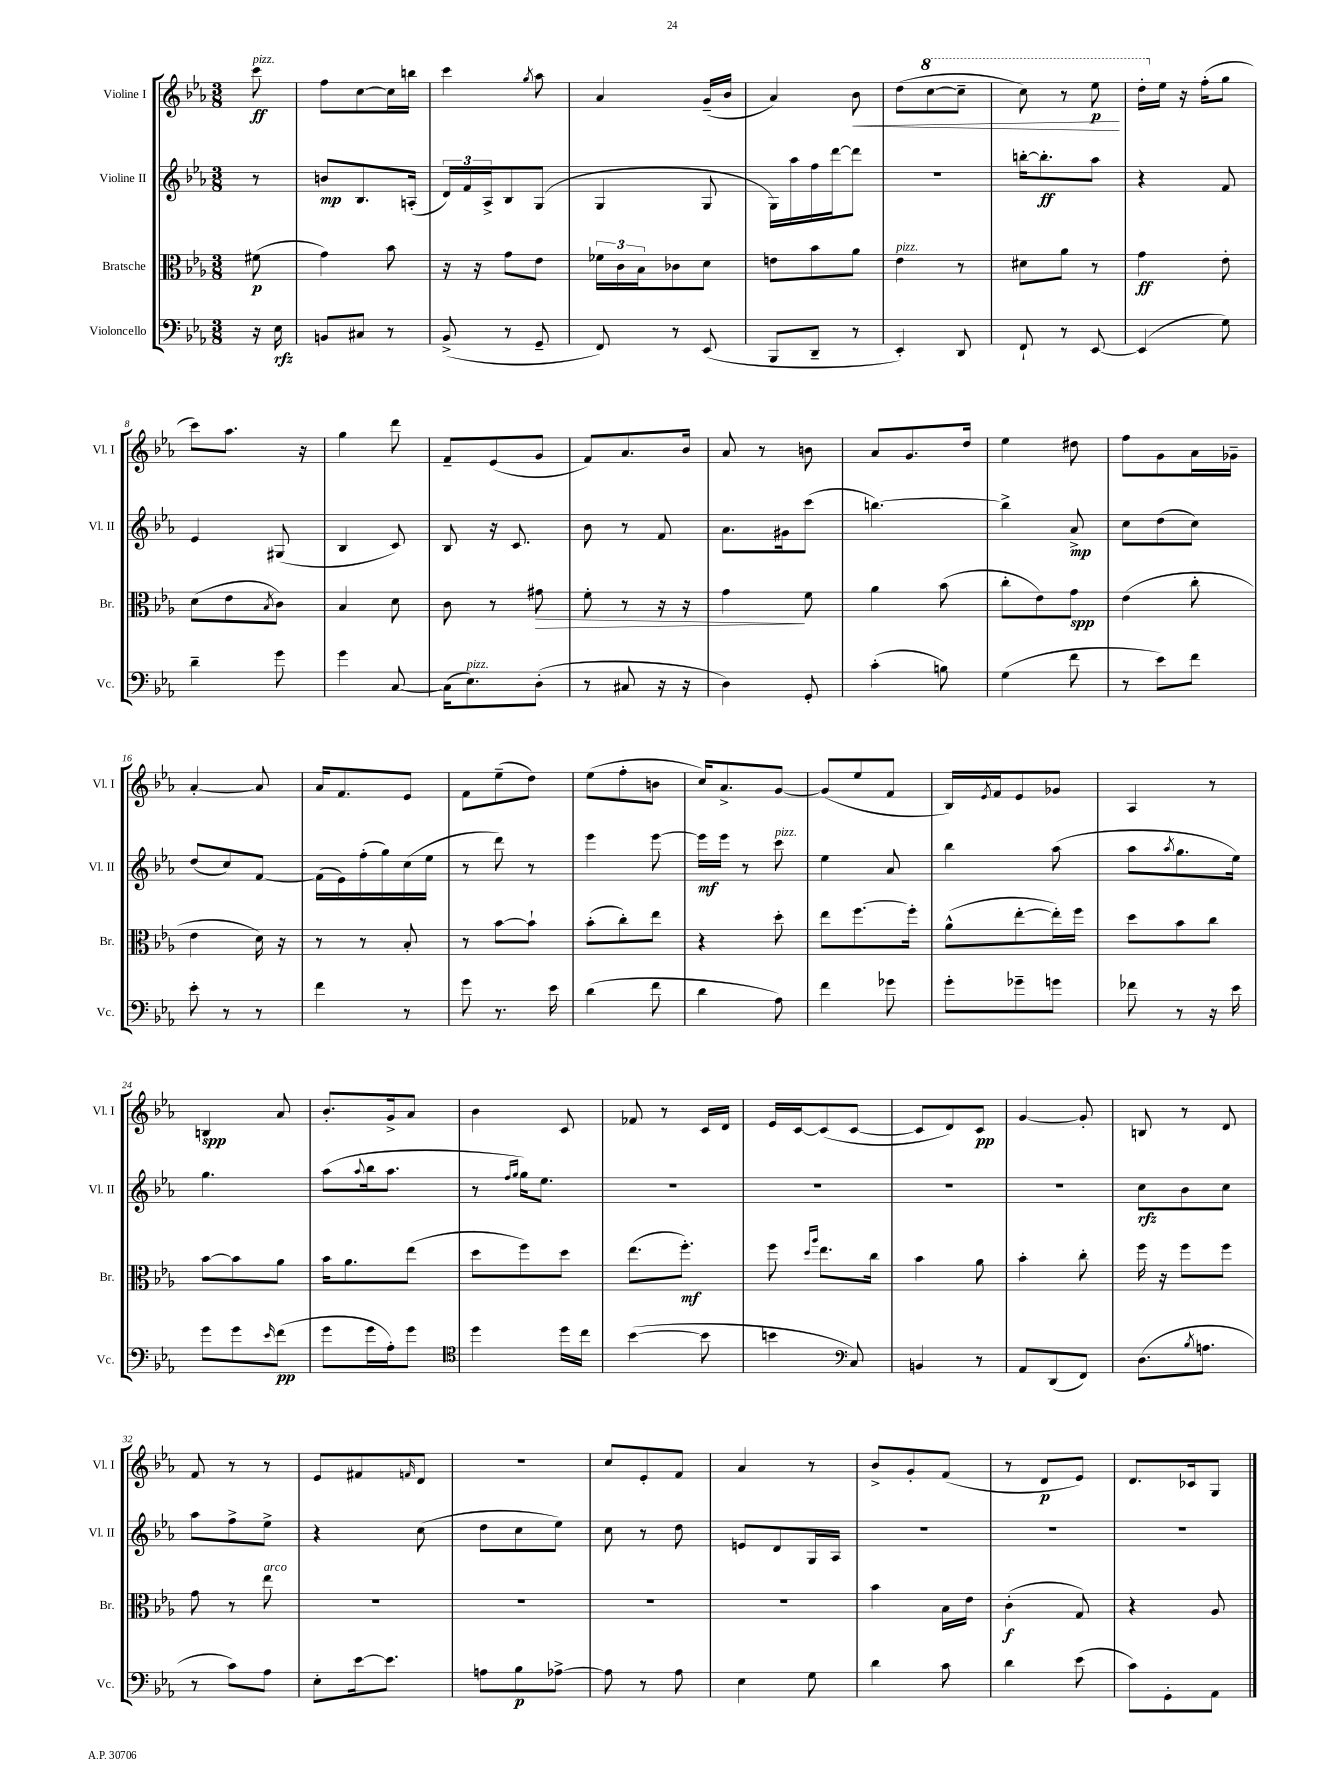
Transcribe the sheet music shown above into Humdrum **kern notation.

**kern	**dynam	**kern	**dynam	**kern	**dynam	**kern	**dynam
*part4	*part4	*part3	*part3	*part2	*part2	*part1	*part1
*staff4	*staff4	*staff3	*staff3	*staff2	*staff2	*staff1	*staff1
*I"Violoncello	*	*I"Bratsche	*	*I"Violine II	*	*I"Violine I	*
*I'Vc.	*	*I'Br.	*	*I'Vl. II	*	*I'Vl. I	*
*clefF4	*	*clefC3	*	*clefG2	*	*clefG2	*
*k[b-e-a-]	*	*k[b-e-a-]	*	*k[b-e-a-]	*	*k[b-e-a-]	*
*M3/8	*	*M3/8	*	*M3/8	*	*M3/8	*
=	=	=	=	=	=	=	=
!	!	!	!	!	!	!LO:TX:a:i:t=pizz.	!
16r	.	(8f#X\	p	8r	.	8ccc\	ff
16E-\	rfz	.	.	.	.	.	.
=1	=1	=1	=1	=1	=1	=1	=1
8BBn/L	.	4g\)	.	8bn/L	mp	8ff\L	.
8C#X/J	.	.	.	8.B-/	.	[8cc\	.
8r	.	8b-\	.	.	.	16cc\L]	.
.	.	.	.	(16An'/Jk	.	16bbn\JJ	.
=2	=2	=2	=2	=2	=2	=2	=2
(8BB-^/	.	16r	.	24d/LL)	.	4ccc\	.
.	.	.	.	24f/	.	.	.
.	.	16r	.	.	.	.	.
.	.	.	.	24A-^/J	.	.	.
8r	.	8g\L	.	8B-/	.	.	.
.	.	.	.	.	.	8qgg/	.
8GG~/	.	8e-\J	.	(8G/J	.	8aa-\	.
=3	=3	=3	=3	=3	=3	=3	=3
8FF/)	.	24f-X\LL	.	4G/	.	4a-/	.
.	.	24c\	.	.	.	.	.
.	.	24B-\J	.	.	.	.	.
8r	.	8c-X\	.	.	.	.	.
(8EE-/	.	8d\J	.	8G/	.	(16g~/LL	.
.	.	.	.	.	.	16b-/JJ	.
=4	=4	=4	=4	=4	=4	=4	=4
8BBB-/L	.	8en\L	.	16G\LL)	.	4a-/)	.
.	.	.	.	16aa-\	.	.	.
8DD~/J	.	8b-\	.	16ff\	.	.	.
.	.	.	.	[16ddd\J	.	.	.
!	!	!	!	!	!	!	!LO:HP:b
8r	.	8a-\J	.	8ddd\J]	.	8b-\	<
=5	=5	=5	=5	=5	=5	=5	=5
!	!	!LO:TX:a:i:t=pizz.	!	!	!	!	!
4EE-'/)	.	4e-\	.	4.r	.	(8dd\L	.
*	*	*	*	*	*	*8va	*
.	.	.	.	.	.	[8ccc\	.
8DD/	.	8r	.	.	.	8ccc~\J]	.
=6	=6	=6	=6	=6	=6	=6	=6
8FF`/	.	8d#X\L	.	[16bbn'\KL	.	8ccc\)	.
.	.	.	.	8.bb'\]	ff	.	.
8r	.	8a-\J	.	.	.	8r	.
[8EE-/	.	8r	.	8aa-\J	.	8eee-\	p
.	.	.	.	.	.	.	[
=7	=7	=7	=7	=7	=7	=7	=7
(4EE-/]	.	4g\	ff	4r	.	16ddd'\LL	.
*	*	*	*	*	*	*X8va	*
.	.	.	.	.	.	16ee-\JJ	.
.	.	.	.	.	.	16r	.
.	.	.	.	.	.	(16ff'\KL	.
8G\)	.	8e-'\	.	8f/	.	8gg\J	.
!!LO:LB:g=z
=8	=8	=8	=8	=8	=8	=8	=8
4d~\	.	(8d\L	.	4e-/	.	8ccc\L)	.
.	.	8e-\	.	.	.	8.aa-\J	.
.	.	8qB-/	.	.	.	.	.
8g\	.	8c\J)	.	(8G#X/	.	.	.
.	.	.	.	.	.	16r	.
=9	=9	=9	=9	=9	=9	=9	=9
4g\	.	4B-/	.	4B-/	.	4gg\	.
[8C/	.	8d\	.	8c/)	.	8ddd\	.
=10	=10	=10	=10	=10	=10	=10	=10
(16C\KL]	.	8c\	.	8B-/	.	8f~/L	.
!LO:TX:a:i:t=pizz.	!	!	!	!	!	!	!
8.E-\)	.	.	.	.	.	.	.
.	.	8r	.	16r	.	(8e-/	.
.	.	.	.	8.c/	.	.	.
!	!	!	!LO:HP:b	!	!	!	!
(8D'\J	.	8g#X\	>	.	.	8g/J	.
=11	=11	=11	=11	=11	=11	=11	=11
8r	.	8f'\	.	8b-\	.	8f/L)	.
8C#X/	.	8r	.	8r	.	8.a-/	.
16r	.	16r	.	8f/	.	.	.
16r	.	16r	.	.	.	16b-/Jk	.
=12	=12	=12	=12	=12	=12	=12	=12
4D\)	.	4g\	.	8.a-\L	.	8a-/	.
.	.	.	.	.	.	8r	.
.	.	.	.	16g#X\k	.	.	.
8GG'/	.	8f\	]	(8ccc\J	.	8bn\	.
=13	=13	=13	=13	=13	=13	=13	=13
(4c'\	.	4a-\	.	[4.bbn\)	.	8a-/L	.
.	.	.	.	.	.	8.g/	.
8Bn\)	.	(8b-\	.	.	.	.	.
.	.	.	.	.	.	16dd/Jk	.
=14	=14	=14	=14	=14	=14	=14	=14
(4G\	.	8cc'\L	.	4bb^\]	.	4ee-\	.
.	.	8e-\)	.	.	.	.	.
8f\	.	8g\J	spp	8a-^/	mp	8dd#X\	.
=15	=15	=15	=15	=15	=15	=15	=15
8r	.	(4e-\	.	8cc\L	.	8ff\L	.
8e-\L)	.	.	.	(8dd\	.	8g\	.
8f\J	.	8cc'\	.	8cc\J)	.	16a-\L	.
.	.	.	.	.	.	16g-X~\JJ	.
!!LO:LB:g=z
=16	=16	=16	=16	=16	=16	=16	=16
8e-'\	.	4e-\	.	(8dd/L	.	[4a-'/	.
8r	.	.	.	8cc/)	.	.	.
8r	.	16d\)	.	[8f/J	.	8a-/]	.
.	.	16r	.	.	.	.	.
=17	=17	=17	=17	=17	=17	=17	=17
4f\	.	8r	.	(16f\LL]	.	16a-/KL	.
.	.	.	.	16e-\)	.	8.f/	.
.	.	8r	.	(16ff'\	.	.	.
.	.	.	.	16gg\)	.	.	.
8r	.	8B-'/	.	(16cc\	.	8e-/J	.
.	.	.	.	16ee-\JJ	.	.	.
=18	=18	=18	=18	=18	=18	=18	=18
8g\	.	8r	.	8r	.	8f\L	.
8.r	.	[8b-\L	.	8ddd\)	.	(8ee-~\	.
.	.	8b-`\J]	.	8r	.	8dd\J)	.
16e-\	.	.	.	.	.	.	.
=19	=19	=19	=19	=19	=19	=19	=19
(4d\	.	(8b-'\L	.	4eee-\	.	(8ee-\L	.
.	.	8cc'\)	.	.	.	8ff'\	.
8f\	.	8ee-\J	.	[8eee-\	.	8bn\J	.
=20	=20	=20	=20	=20	=20	=20	=20
4d\	.	4r	.	16eee-\LL]	mf	16cc/KL)	.
.	.	.	.	16eee-\JJ	.	8.a-^/	.
.	.	.	.	8r	.	.	.
!	!	!	!	!LO:TX:a:i:t=pizz.	!	!	!
8A-\)	.	8dd'\	.	8ccc\	.	[8g/J	.
=21	=21	=21	=21	=21	=21	=21	=21
4f\	.	8ee-\L	.	4ee-\	.	(8g/L]	.
.	.	[8.ff\	.	.	.	8ee-/	.
8g-X\	.	.	.	8a-/	.	8f/J	.
.	.	16ff'\Jk]	.	.	.	.	.
=22	=22	=22	=22	=22	=22	=22	=22
8g'\L	.	(8a-^^\L	.	4bb-\	.	16B-/LL)	.
.	.	.	.	.	.	8qe-/	.
.	.	.	.	.	.	16f/J	.
8g-X~\	.	[8ee-'\	.	.	.	8e-/	.
8gn\J	.	16ee-'\L])	.	(8aa-\	.	8g-X/J	.
.	.	16ff\JJ	.	.	.	.	.
=23	=23	=23	=23	=23	=23	=23	=23
8f-X\	.	8dd\L	.	8aa-\L	.	4A-/	.
.	.	.	.	8qaa-/	.	.	.
8r	.	8b-\	.	8.gg\	.	.	.
16r	.	8cc\J	.	.	.	8r	.
16e-\	.	.	.	16ee-\Jk)	.	.	.
!!LO:LB:g=z
=24	=24	=24	=24	=24	=24	=24	=24
8g\L	.	[8b-\L	.	4.gg\	.	4Bn/	spp
8g\	.	8b-\]	.	.	.	.	.
16qqe-/	.	.	.	.	.	.	.
(8f\J	pp	8a-\J	.	.	.	8a-/	.
=25	=25	=25	=25	=25	=25	=25	=25
8g\L	.	16b-\KL	.	(8aa-\L	.	8.b-'/L	.
.	.	8.a-\	.	.	.	.	.
.	.	.	.	8qqaa-/	.	.	.
16g\L	.	.	.	16bb-\k	.	.	.
16A-'\J)	.	.	.	8.aa-\J	.	16g^/k	.
8g\J	.	(8ee-\J	.	.	.	8a-/J	.
=26	=26	=26	=26	=26	=26	=26	=26
*clefC4	*	*	*	*	*	*	*
4dd\	.	8dd\L	.	8r	.	4b-\	.
.	.	.	.	16qqff/LL	.	.	.
.	.	.	.	16qqgg/JJ	.	.	.
.	.	8ff\)	.	16gg\KL)	.	.	.
.	.	.	.	8.ee-\J	.	.	.
16dd\LL	.	8dd\J	.	.	.	8c/	.
16cc\JJ	.	.	.	.	.	.	.
=27	=27	=27	=27	=27	=27	=27	=27
([4b-\	.	(8.ee-\L	.	4.r	.	8f-X/	.
.	.	.	.	.	.	8r	.
.	.	8.ff'\J)	mf	.	.	.	.
8b-\]	.	.	.	.	.	16c/LL	.
.	.	.	.	.	.	16d/JJ	.
=28	=28	=28	=28	=28	=28	=28	=28
4bn\	.	8ff\	.	4.r	.	16e-/LL	.
.	.	.	.	.	.	[16c/J	.
.	.	16qqdd/LL	.	.	.	.	.
.	.	16qqaa-/JJ	.	.	.	.	.
.	.	8.ee-\L	.	.	.	(8c/]	.
*clefF4	*	*	*	*	*	*	*
8C/)	.	.	.	.	.	[8c/J	.
.	.	16cc\Jk	.	.	.	.	.
=29	=29	=29	=29	=29	=29	=29	=29
4BBn/	.	4b-\	.	4.r	.	8c/L]	.
.	.	.	.	.	.	8d/)	.
8r	.	8a-\	.	.	.	8c/J	pp
=30	=30	=30	=30	=30	=30	=30	=30
8AA-/L	.	4b-'\	.	4.r	.	[4g/	.
(8DD/	.	.	.	.	.	.	.
8FF/J)	.	8cc'\	.	.	.	8g'/]	.
=31	=31	=31	=31	=31	=31	=31	=31
(8.D\L	.	16ff\	.	8cc\L	rfz	8Bn/	.
.	.	16r	.	.	.	.	.
.	.	8ff\L	.	8b-\	.	8r	.
8qB-/	.	.	.	.	.	.	.
8.An\J	.	.	.	.	.	.	.
.	.	8ff\J	.	8cc\J	.	8d/	.
!!LO:LB:g=z
=32	=32	=32	=32	=32	=32	=32	=32
8r	.	8g\	.	8aa-\L	.	8f/	.
8c\L)	.	8r	.	8ff^\	.	8r	.
!	!	!LO:TX:a:i:t=arco	!	!	!	!	!
8A-\J	.	8ee-\	.	8ee-^\J	.	8r	.
=33	=33	=33	=33	=33	=33	=33	=33
8E-'\L	.	4.r	.	4r	.	8e-/L	.
[16e-\k	.	.	.	.	.	8f#X/	.
8.e-\J]	.	.	.	.	.	.	.
.	.	.	.	.	.	16qqfn/	.
.	.	.	.	(8cc\	.	8d/J	.
=34	=34	=34	=34	=34	=34	=34	=34
8An\L	.	4.r	.	8dd\L	.	4.r	.
8B-\	p	.	.	8cc\	.	.	.
[8A-X^\J	.	.	.	8ee-\J)	.	.	.
=35	=35	=35	=35	=35	=35	=35	=35
8A-\]	.	4.r	.	8cc\	.	8cc/L	.
8r	.	.	.	8r	.	8e-'/	.
8A-\	.	.	.	8dd\	.	8f/J	.
=36	=36	=36	=36	=36	=36	=36	=36
4E-\	.	4.r	.	8en/L	.	4a-/	.
.	.	.	.	8d/	.	.	.
8G\	.	.	.	16G/L	.	8r	.
.	.	.	.	16A-/JJ	.	.	.
=37	=37	=37	=37	=37	=37	=37	=37
4d\	.	4b-\	.	4.r	.	8b-^/L	.
.	.	.	.	.	.	8g'/	.
8c\	.	16B-\LL	.	.	.	(8f/J	.
.	.	16e-\JJ	.	.	.	.	.
=38	=38	=38	=38	=38	=38	=38	=38
4d\	.	(4c'\	f	4.r	.	8r	.
.	.	.	.	.	.	8d/L	p
(8e-\	.	8G/)	.	.	.	8e-/J)	.
=39	=39	=39	=39	=39	=39	=39	=39
8c\L)	.	4r	.	4.r	.	8.d/L	.
8GG'\	.	.	.	.	.	.	.
.	.	.	.	.	.	16c-X/k	.
8AA-\J	.	8A-/	.	.	.	8G/J	.
==	==	==	==	==	==	==	==
*-	*-	*-	*-	*-	*-	*-	*-
